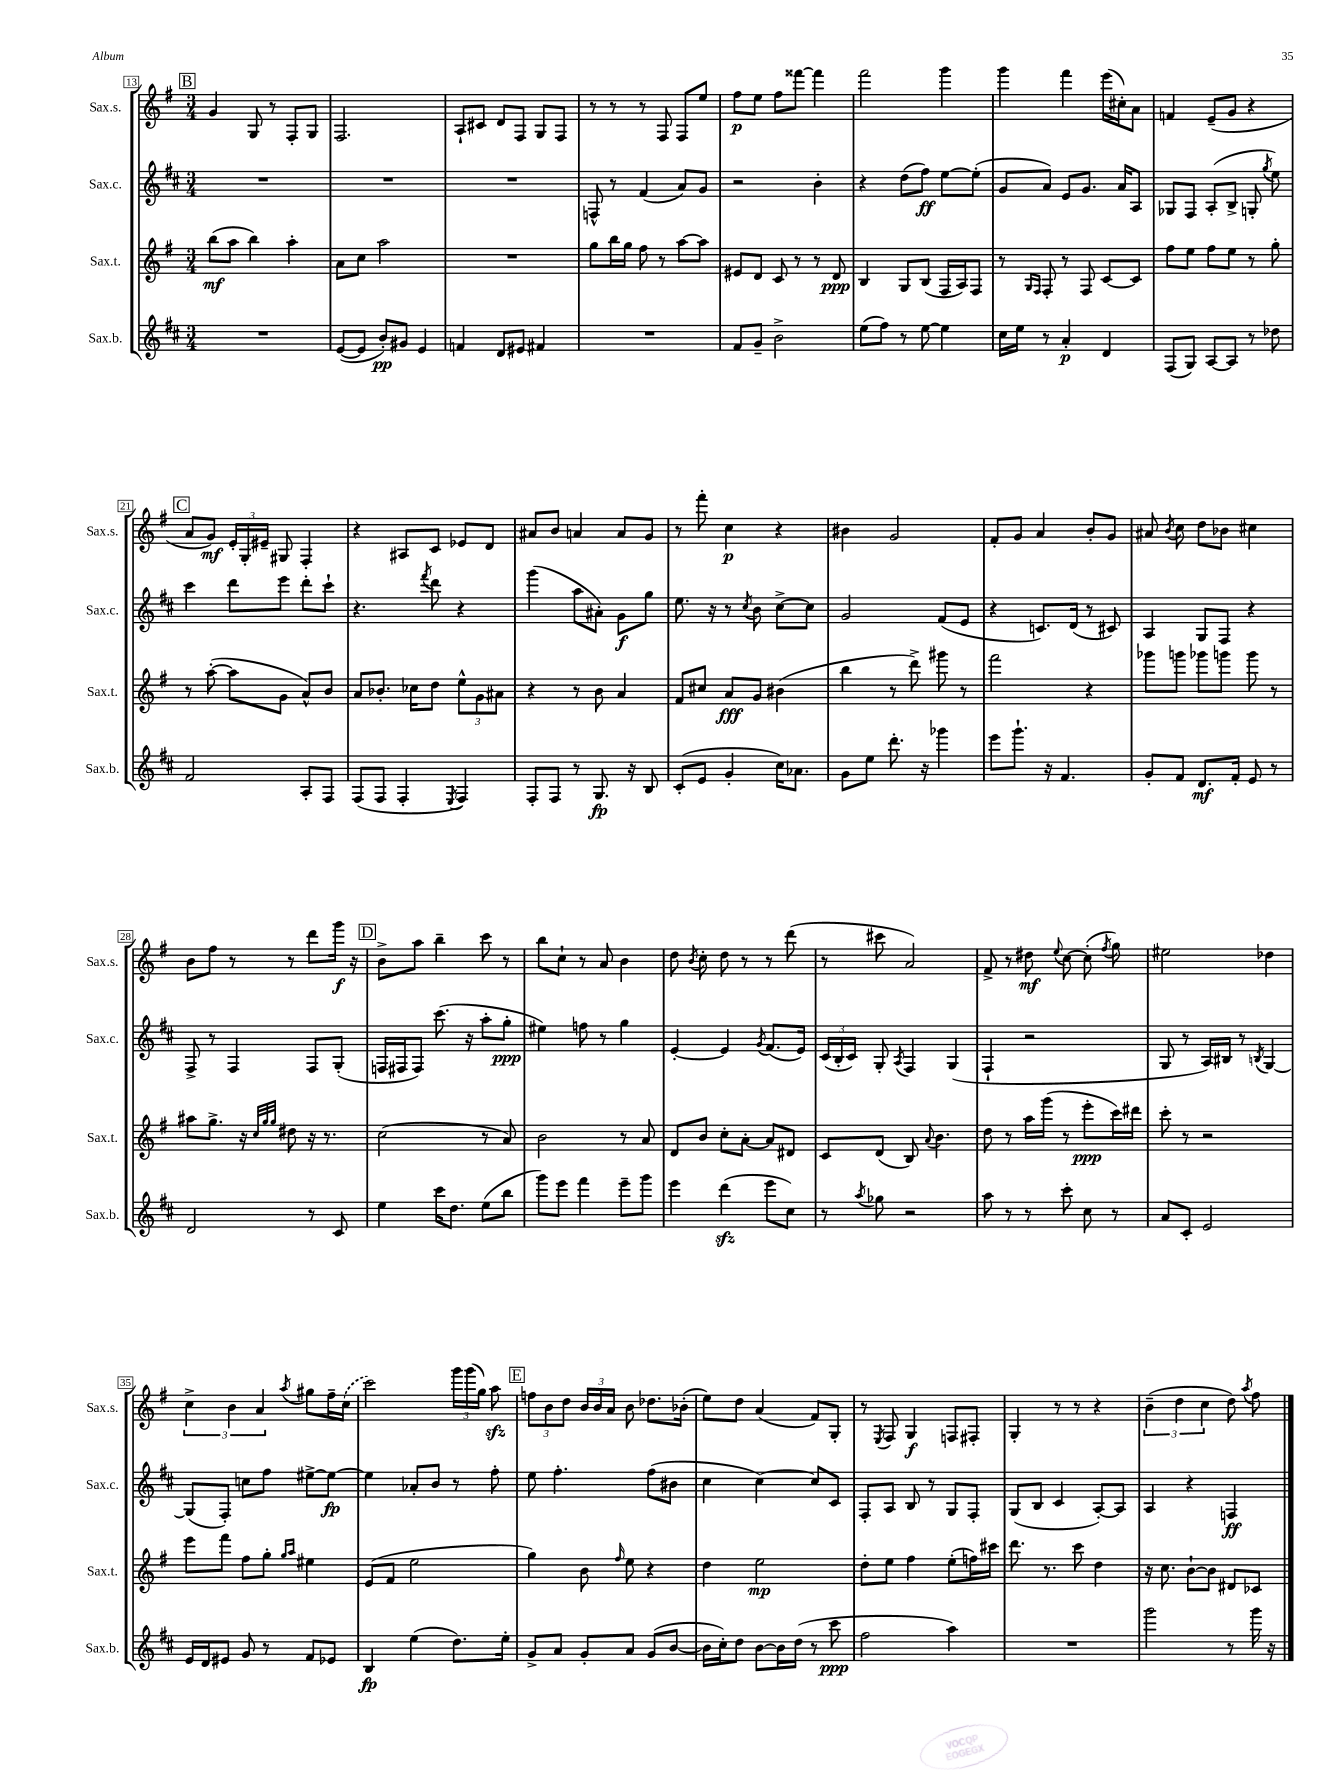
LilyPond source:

<<
\new StaffGroup <<
\new Staff = "s0" \with { instrumentName = "Sax.s." shortInstrumentName = "Sax.s." } {
    \clef treble \key g \major \numericTimeSignature \time 3/4
    \autoBeamOff \mark \markup { \box "B" } g'4 g8 r8 fis8[-. g8] |
    fis2. |
    a8[-! cis'8] d'8[ fis8] g8[ fis8] |
    r8 r8 r8 fis8 fis8[ e''8] |
    fis''8[\p e''8] fis''8[ fisis'''8]~ fisis'''4 |
    fis'''2 g'''4 |
    g'''4 fis'''4 e'''16[( cis''16-.) a'8] |
    f'4 e'8[--( g'8] r4 |
    \mark \markup { \box "C" } a'8[ g'8]\mf) \tuplet 3/2 { e'16[-. g16-. eis'16]-- } gis8 fis4-. |
    r4 ais8[ c'8] ees'8[ d'8] |
    ais'8[ b'8] a'4 a'8[ g'8] |
    r8 fis'''8-. c''4\p r4 |
    bis'4 g'2 |
    fis'8[-. g'8] a'4 b'8[-. g'8] |
    ais'8 \acciaccatura { b'8 } c''8 d''8[ bes'8] cis''4 |
    b'8[ fis''8] r8 r8 d'''8[ g'''16]\f r16 |
    \mark \markup { \box "D" } b'8[-> a''8] b''4-- c'''8 r8 |
    b''8[ c''8]-! r8 a'8 b'4 |
    d''8 \acciaccatura { b'8 } c''8-. d''8 r8 r8 d'''8( |
    r8 cis'''8 a'2) |
    fis'8-> r8 dis''8\mf \appoggiatura { e''8 } c''8~ c''8-.( \acciaccatura { fis''8 } g''8) |
    eis''2 des''4 |
    \tuplet 3/2 { c''4-> b'4 a'4 } \acciaccatura { a''8 } gis''8[ fis''16-- \once \slurDashed c''16]( |
    c'''2) \tuplet 3/2 { g'''16[ g'''16( g''16]) } a''8\sfz |
    \mark \markup { \box "E" } \tuplet 3/2 { f''8[ b'8 d''8] } \tuplet 3/2 { b'16[ b'16 a'16] } b'8 des''8.[ bes'16]-.( |
    e''8[) d''8] a'4( fis'8[) g8]-. |
    r8 \acciaccatura { e8 } fis8 g4\f f8[ fis8]-. |
    g4-. r8 r8 r4 |
    \tuplet 3/2 { b'4--( d''4 c''4 } d''8) \acciaccatura { a''8 } fis''8 \bar "|." |
}
\new Staff = "s1" \with { instrumentName = "Sax.c." shortInstrumentName = "Sax.c." } {
    \clef treble \key d \major \numericTimeSignature \time 3/4
    \autoBeamOff \mark \markup { \box "B" } R2. |
    R2. |
    R2. |
    f8-^ r8 fis'4( a'8[) g'8] |
    r2 b'4-. |
    r4 d''8[( fis''8]\ff) e''8[~ e''8]-.( |
    g'8[ a'8]) e'8[ g'8.] a'16[ a8] |
    ges8[ fis8] a8[-.( b8]-> g8-. \acciaccatura { g''8 } e''8) |
    \mark \markup { \box "C" } cis'''4 d'''8[ e'''8] d'''8[-. cis'''8]-! |
    r4. \acciaccatura { fis'''8 } d'''8 r4 |
    g'''4( a''8[ ais'8]-.) g'8[\f g''8] |
    e''8. r16 r8 \acciaccatura { cis''8 } b'8 cis''8[~-> cis''8] |
    g'2 fis'8[( e'8] |
    r4 c'8.[) d'16]( r8 cis'8) |
    a4 g8[ fis8] r4 |
    fis8-> r8 fis4 fis8[ g8]-.( |
    \mark \markup { \box "D" } f16[ fis16 fis8]) cis'''8.( r16 a''8[-. g''8]-.\ppp |
    eis''4) f''8 r8 g''4 |
    e'4~-. e'4 \acciaccatura { g'8 } fis'8.[( e'16]) |
    \tuplet 3/2 { cis'16[( b16-. cis'16]) } g8-. \acciaccatura { a8 } fis4 g4( |
    fis4-! r2 |
    g8 r8 a16[) bis16] r8 \acciaccatura { b8 } g4~ |
    g8[( fis8]-.) c''8[ fis''8] eis''8[~-> eis''8]~\fp |
    eis''4 aes'8[-. b'8] r8 fis''8-. |
    \mark \markup { \box "E" } e''8 fis''4.-. fis''8[( bis'8] |
    cis''4 cis''4~) cis''8[ cis'8] |
    fis8[-. a8] b8 r8 g8[ fis8]-. |
    g8[( b8] cis'4 a8[~-.) a8] |
    a4 r4 f4\ff \bar "|." |
}
\new Staff = "s2" \with { instrumentName = "Sax.t." shortInstrumentName = "Sax.t." } {
    \clef treble \key g \major \numericTimeSignature \time 3/4
    \autoBeamOff \mark \markup { \box "B" } b''8[\mf( a''8] b''4) a''4-. |
    a'8[ c''8] a''2 |
    R2. |
    g''8[ b''16 g''16] fis''8 r8 a''8[~ a''8] |
    eis'8[ d'8] c'8 r8 r8 d'8\ppp |
    b4 g8[ b8]( fis16[ a16) fis8] |
    r8 \grace { g16[ fis16] } fis8-. r8 fis8 c'8[~ c'8] |
    fis''8[ e''8] fis''8[ e''8] r8 g''8-. |
    \mark \markup { \box "C" } r8 a''8~-.( a''8[ g'8] a'8[-^) b'8] |
    a'8[ bes'8.]-. ces''16[ d''8] \tuplet 3/2 { e''8[-^ g'8 ais'8] } |
    r4 r8 b'8 a'4 |
    fis'8[ cis''8] a'8[\fff g'8] bis'4( |
    b''4 r8 d'''8->) gis'''8 r8 |
    fis'''2 r4 |
    ges'''8[ g'''8] ges'''8[ g'''8] g'''8 r8 |
    ais''8[ g''8.]-> r16 \grace { c''32[ g''32 g''32] } dis''8 r16 r8. |
    \mark \markup { \box "D" } c''2( r8 a'8) |
    b'2 r8 a'8 |
    d'8[ b'8] c''8[-. a'8]~-. a'8[ dis'8] |
    c'8[ d'8]( b8) \appoggiatura { a'8 } b'4. |
    d''8 r8 a''16[ g'''16]( r8 e'''8[-.\ppp c'''16) dis'''16] |
    c'''8-. r8 r2 |
    e'''8[ fis'''8] fis''8[ g''8]-. \grace { g''16[ a''16] } eis''4 |
    e'8[( fis'8] e''2 |
    \mark \markup { \box "E" } g''4) b'8 \grace { fis''16 } e''8 r4 |
    d''4 e''2\mp |
    d''8[-. e''8] fis''4 e''8[-.( f''16) cis'''16] |
    d'''8. r8. c'''8 d''4 |
    r16 c''8. b'8[~-! b'8] dis'8[ ces'8] \bar "|." |
}
\new Staff = "s3" \with { instrumentName = "Sax.b." shortInstrumentName = "Sax.b." } {
    \clef treble \key d \major \numericTimeSignature \time 3/4
    \autoBeamOff \mark \markup { \box "B" } R2. |
    e'8[~( e'8] b'8[-.\pp) gis'8] e'4 |
    f'4 d'8[ eis'8] fis'4 |
    R2. |
    fis'8[ g'8]-- b'2-> |
    e''8[( fis''8]) r8 e''8~ e''4 |
    cis''16[ e''16] r8 a'4-.\p d'4 |
    fis8[( g8]) a8[~ a8] r8 des''8 |
    \mark \markup { \box "C" } fis'2 a8[-. fis8] |
    fis8[( fis8] fis4-. \acciaccatura { e8 } fis4) |
    fis8[-. fis8] r8 g8.\fp r16 b8 |
    cis'8[-.( e'8] g'4-. cis''16[) aes'8.] |
    g'8[ e''8] d'''8.-. r16 ges'''4 |
    e'''8[ g'''8.]-! r16 fis'4. |
    g'8[-. fis'8] d'8.[\mf fis'16]-. e'8 r8 |
    d'2 r8 cis'8 |
    \mark \markup { \box "D" } e''4 cis'''16[ d''8.] e''8[( b''8] |
    g'''8[) e'''8] fis'''4 e'''8[-- g'''8] |
    e'''4 d'''4\sfz( e'''8[ cis''8]) |
    r8 \acciaccatura { a''8 } ges''8 r2 |
    a''8 r8 r8 cis'''8-. cis''8 r8 |
    a'8[ cis'8]-. e'2 |
    e'16[ d'16 eis'8] g'8 r8 fis'8[ ees'8] |
    b4\fp e''4( d''8.[) e''16]-. |
    \mark \markup { \box "E" } g'8[-> a'8] g'8[-. a'8] g'8[( b'8]~ |
    b'16[ cis''16-.) d''8] b'8[~ b'16 d''16]( r8 cis'''8\ppp |
    fis''2 a''4) |
    R2. |
    g'''2 r8 g'''16 r16 \bar "|." |
}
>>
>>
\layout { \context { \Score currentBarNumber = #13 \override BarNumber.stencil = #(make-stencil-boxer 0.1 0.3 ly:text-interface::print) } }
